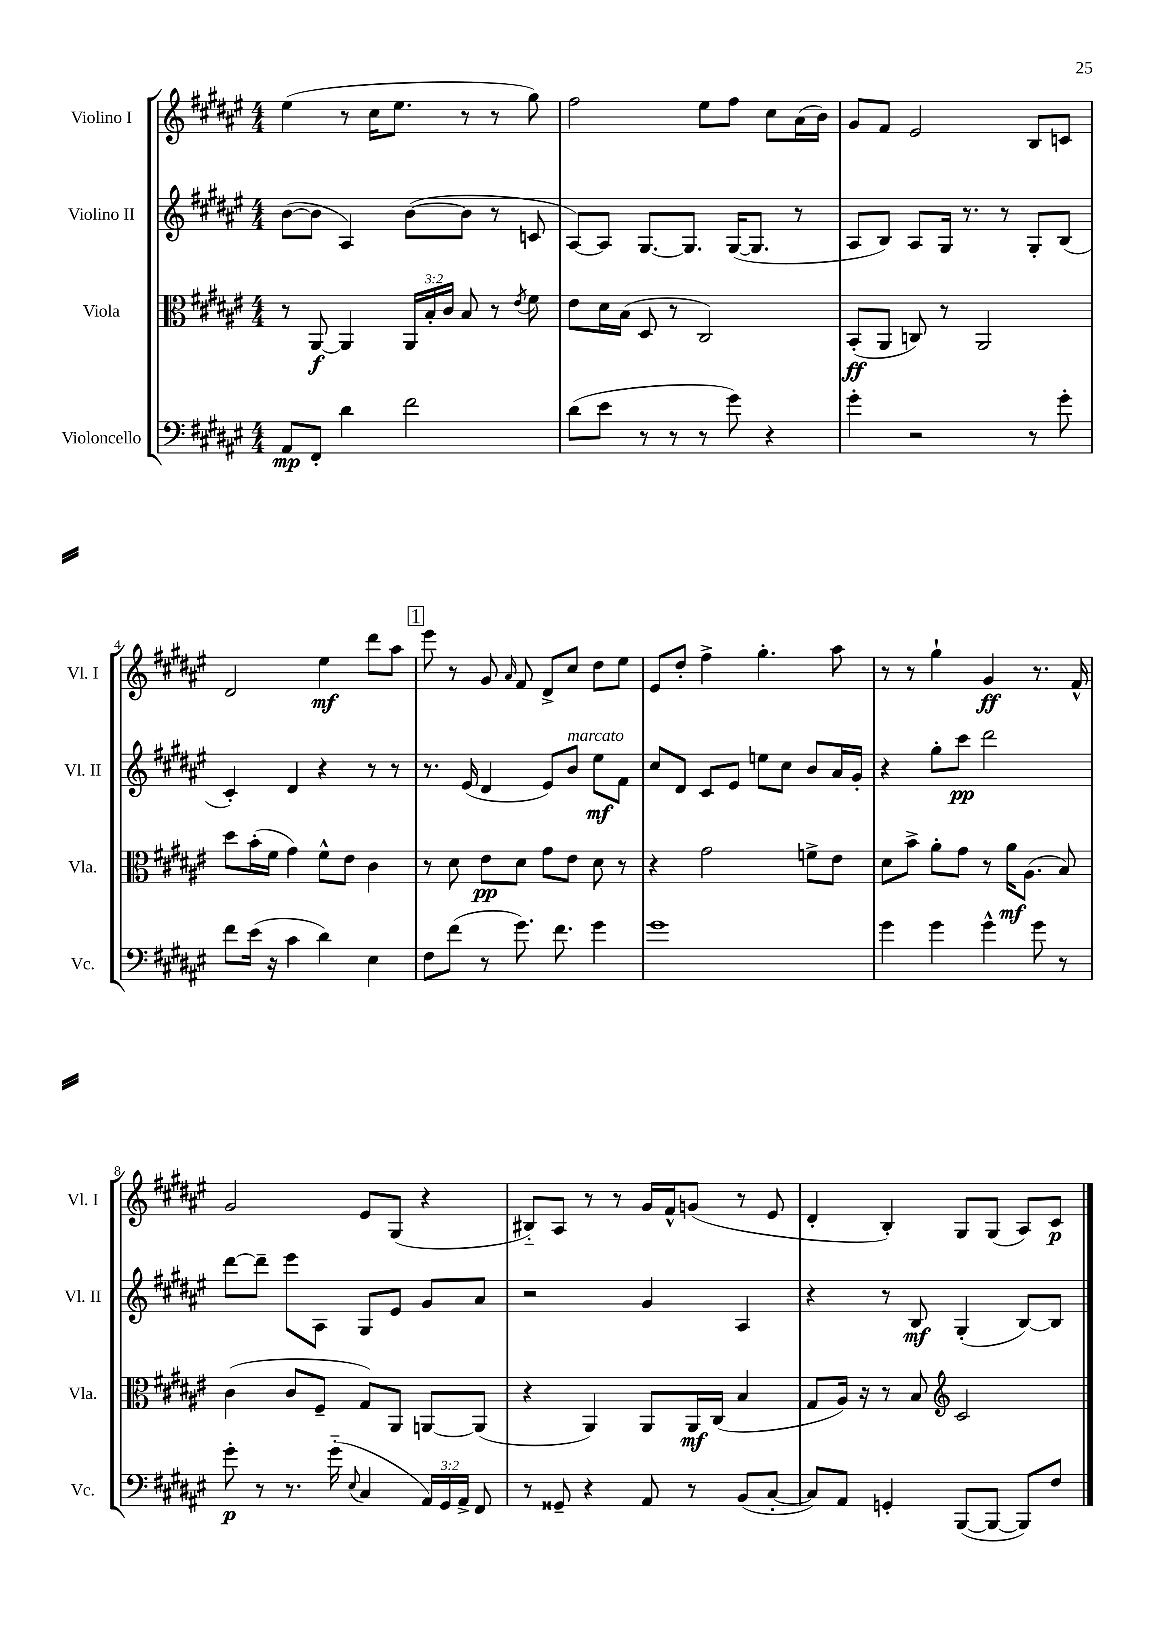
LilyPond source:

<<
\new StaffGroup <<
\new Staff = "s0" \with { instrumentName = "Violino I" shortInstrumentName = "Vl. I" } {
    \clef treble \key fis \major \numericTimeSignature \time 4/4
    \autoBeamOff eis''4( r8 cis''16[ eis''8.] r8 r8 gis''8) |
    fis''2 eis''8[ fis''8] cis''8[ ais'16( b'16]) |
    gis'8[ fis'8] eis'2 b8[ c'8] |
    dis'2 eis''4\mf dis'''8[ ais''8] |
    \mark \markup { \box "1" } eis'''8 r8 gis'8 \grace { ais'16 } fis'8 dis'8[-> cis''8] dis''8[ eis''8] |
    eis'8[ dis''8]-. fis''4-> gis''4.-. ais''8 |
    r8 r8 gis''4-! gis'4\ff r8. fis'16-^ |
    gis'2 eis'8[ gis8]( r4 |
    bis8[-_) ais8] r8 r8 gis'16[ fis'16-^ g'8]( r8 eis'8 |
    dis'4-. b4-.) gis8[ gis8]( ais8[) cis'8]\p \bar "|." |
}
\new Staff = "s1" \with { instrumentName = "Violino II" shortInstrumentName = "Vl. II" } {
    \clef treble \key fis \major \numericTimeSignature \time 4/4
    \autoBeamOff b'8[~( b'8] ais4) b'8[~( b'8] r8 c'8 |
    ais8[~) ais8] gis8.[~ gis8.] gis16[~( gis8.] r8 |
    ais8[ b8]) ais8[ gis16] r8. r8 gis8[-. b8]( |
    cis'4-.) dis'4 r4 r8 r8 |
    \mark \markup { \box "1" } r8. eis'16( dis'4 eis'8[) b'8]^\markup { \italic "marcato" } eis''8[\mf fis'8] |
    cis''8[ dis'8] cis'8[ eis'8] e''8[ cis''8] b'8[ ais'16 gis'16]-. |
    r4 gis''8[-. cis'''8]\pp dis'''2 |
    dis'''8[~ dis'''8]-- eis'''8[ ais8] gis8[ eis'8] gis'8[ ais'8] |
    r2 gis'4 ais4 |
    r4 r8 b8\mf gis4-.( b8[~) b8] \bar "|." |
}
\new Staff = "s2" \with { instrumentName = "Viola" shortInstrumentName = "Vla." } {
    \clef alto \key fis \major \numericTimeSignature \time 4/4 \override Staff.TupletNumber.text = #tuplet-number::calc-fraction-text
    \autoBeamOff r8 ais,8~\f ais,4 \tuplet 3/2 { ais,16[ b16-. cis'16] } b8 r8 \acciaccatura { eis'8 } fis'8 |
    eis'8[ dis'16 b16]( dis8 r8 cis2) |
    b,8[-.\ff( ais,8] c8) r8 ais,2 |
    dis''8[ b'16-.( fis'16] gis'4) fis'8[-^ eis'8] cis'4 |
    \mark \markup { \box "1" } r8 dis'8 eis'8[\pp dis'8] gis'8[ eis'8] dis'8 r8 |
    r4 gis'2 f'8[-> eis'8] |
    dis'8[ b'8]-> ais'8[-. gis'8] r8 ais'16[\mf ais8.]( b8) |
    cis'4( cis'8[ fis8]-- gis8[) ais,8] a,8[~ a,8]( |
    r4 ais,4) ais,8[ ais,16\mf cis16]( b4 |
    gis8[ ais16]) r16 r8 b8 \clef treble cis'2 \bar "|." |
}
\new Staff = "s3" \with { instrumentName = "Violoncello" shortInstrumentName = "Vc." } {
    \clef bass \key fis \major \numericTimeSignature \time 4/4 \override Staff.TupletNumber.text = #tuplet-number::calc-fraction-text
    \autoBeamOff ais,8[\mp fis,8]-. dis'4 fis'2 |
    dis'8[( eis'8] r8 r8 r8 gis'8) r4 |
    gis'4-. r2 r8 gis'8-. |
    fis'8[ eis'16]( r16 cis'4 dis'4) eis4 |
    \mark \markup { \box "1" } fis8[ fis'8]( r8 gis'8.) fis'8. gis'4 |
    gis'1 |
    gis'4 gis'4 gis'4-^ gis'8 r8 |
    gis'8-.\p r8 r8. gis'16-_( \appoggiatura { eis8 } cis4 \tuplet 3/2 { ais,16[) gis,16 ais,16]-> } fis,8 |
    r8 gisis,8-- r4 ais,8 r8 b,8[( cis8]~-. |
    cis8[) ais,8] g,4-. b,,8[~( b,,8]~ b,,8[) fis8] \bar "|." |
}
>>
>>
